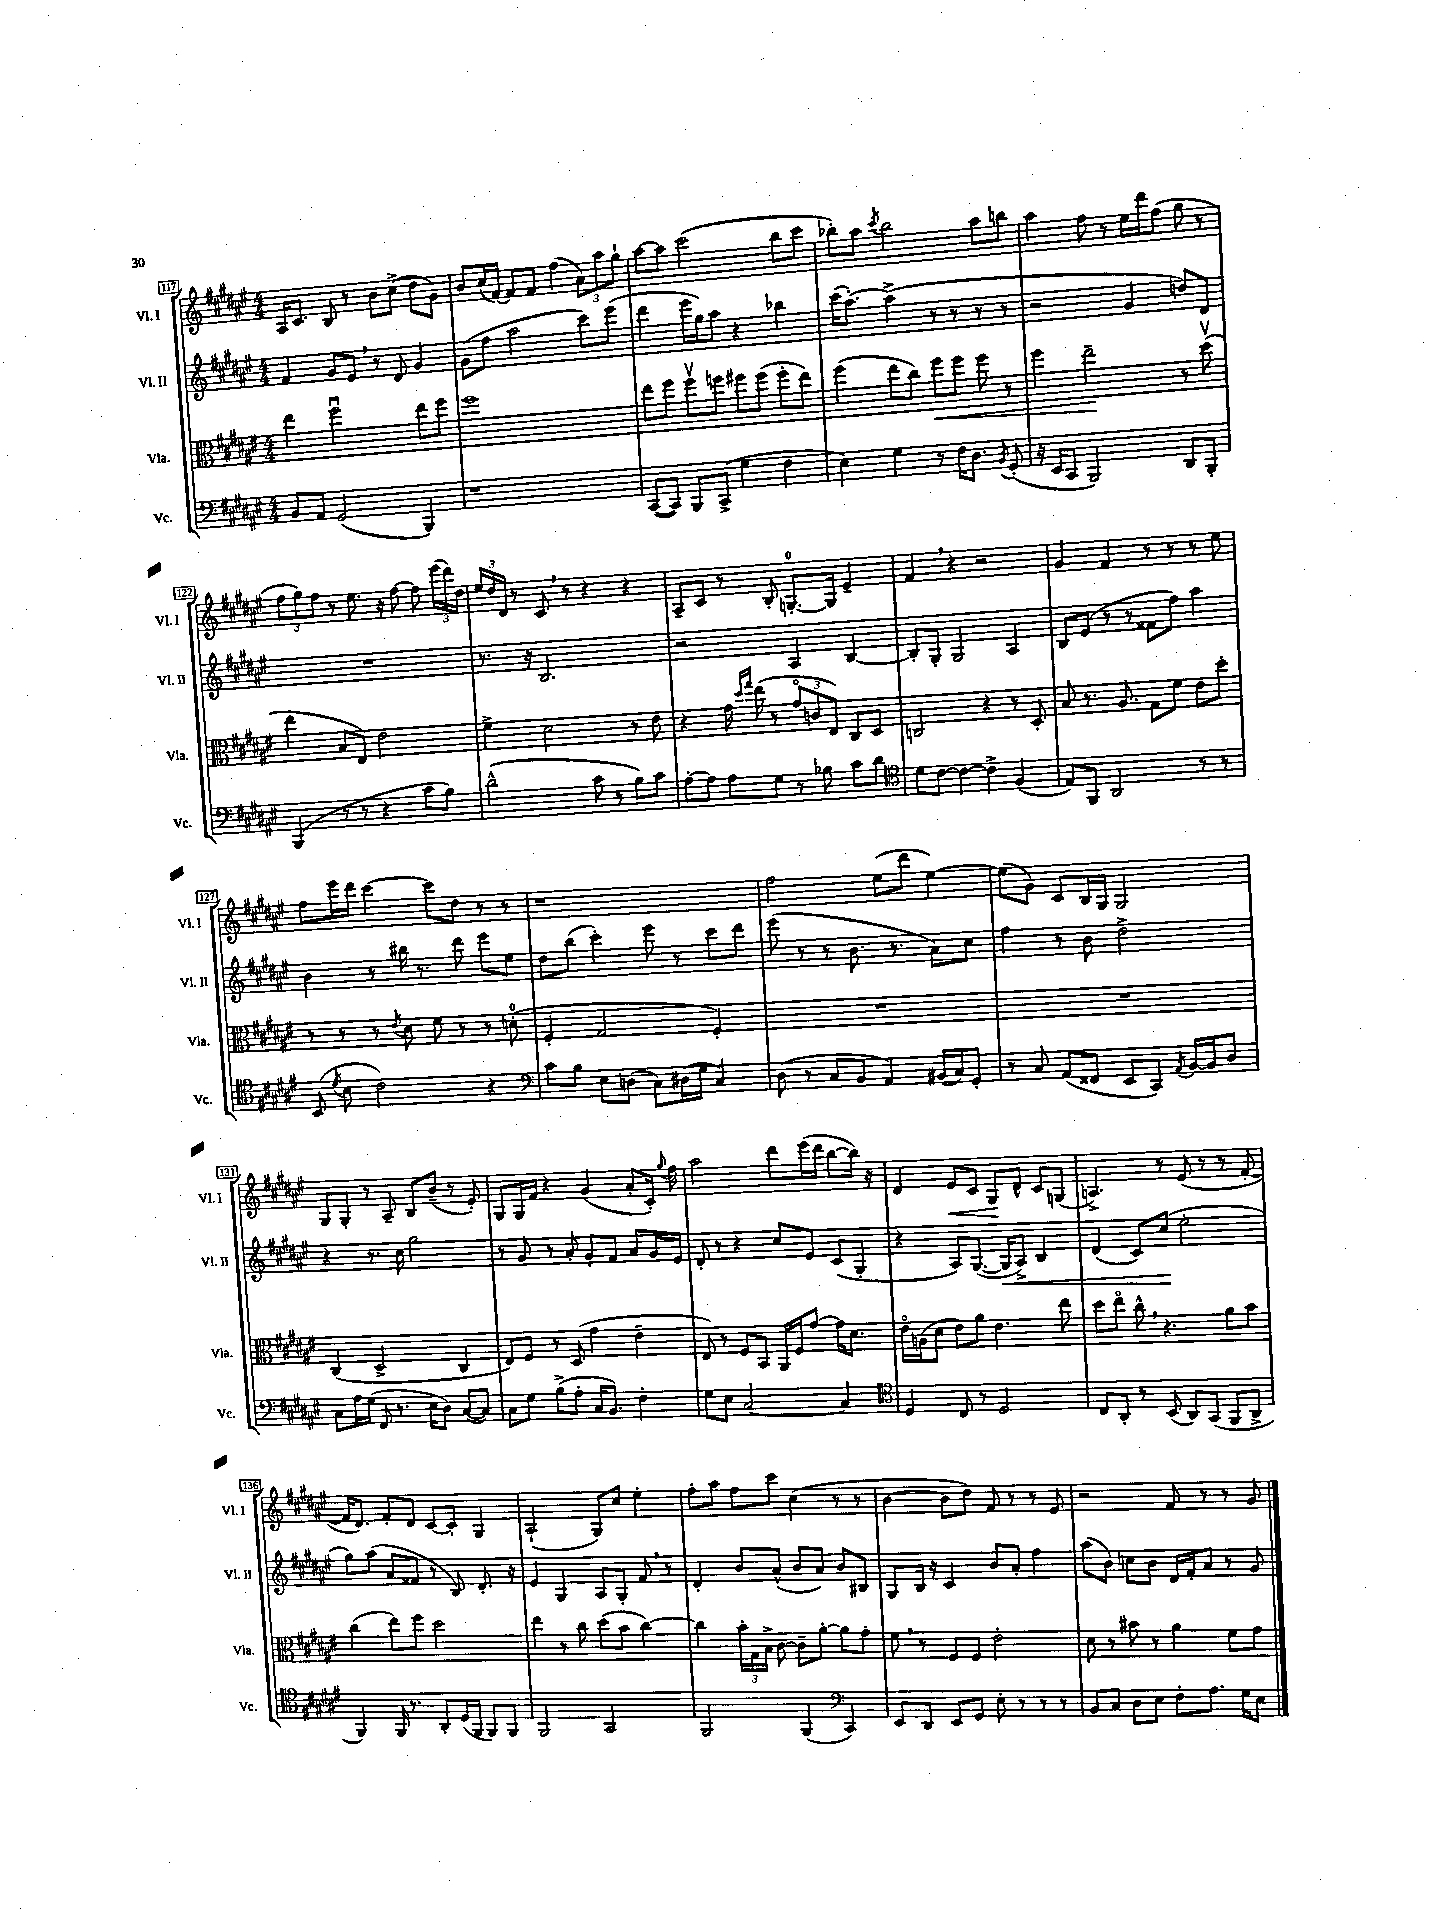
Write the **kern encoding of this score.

**kern	**kern	**kern	**kern
*staff4	*staff3	*staff2	*staff1
*clefF4	*clefC3	*clefG2	*clefG2
*k[f#c#g#d#a#e#]	*k[f#c#g#d#a#e#]	*k[f#c#g#d#a#e#]	*k[f#c#g#d#a#e#]
*M4/4	*M4/4	*M4/4	*M4/4
8BB/L	4ee#\	4f#/	16A#/LK
.	.	.	8.c#/J
8AA#/J	.	.	.
(2GG#/	2ff#u\	8g#/L	8B/
.	.	8e#/J	8r
.	.	8r	8b\L
.	.	8d#/	(8cc#^\J
4BBB/)	8ee#\L	4g#/	8dd#\L
.	8ff#\J	.	8g#\J)
=	=	=	=
1r	1ff#	(8g#\L	8b/L
.	.	8ff#\J	(16cc#/L
.	.	.	[16f#/JJ)
.	.	2aa#\	8f#/]L
.	.	.	8f#/J
.	.	.	(4ff#\
.	.	8ccc#\L)	12a#\L)
.	.	.	12aa#\
.	.	(8eee#\J	.
.	.	.	12gg#`\J
=	=	=	=
([8CC#/L	8ee#\L	4ddd#\	[8aa#\L
8CC#/]J)	8ff#\J	.	8aa#\]J
8BBB/L	8ff#v\L	16eee#\LL	(2ccc#\
.	.	16gg#\J)	.
(8CC#^/J	8ff\J	8aa#\J	.
4G#\	8ff#\L	4r	.
.	(8ff#\J	.	.
4F#\	8ff#'\L	4bb-\	8bb\L
.	8ee#\J)	.	8ccc#\J
=	=	=	=
4E#\)	(4ff#\	(16ccc#\LK	8bb-'\L)
.	.	[8.aa#'\J)	.
.	.	.	8aa#\J
.	.	.	8qccc#/
4G#\	8ee#\L	(4aa#^\]	2bb-\
.	8cc#\J)	.	.
8r	8ff#\L	8r	.
16F#\LK	8ff#\J	8r	.
8.D#\J	.	.	.
.	8ff#\	8r	8aa#\L
8qBB/	.	.	.
(8GG#'/	8r	8r	8bb\J
=	=	=	=
16r	4ff#\	2r	4aa#\
16EE#/LK	.	.	.
8CC#/J	.	.	.
2BBB/)	2ee#~\	.	8ff#\
.	.	.	8r
.	.	4g#/	16ee#\LL
.	.	.	16ddd#\J
.	.	.	(8ff#\J
8DD#/L	8r	8dd/L)	8gg#\
8BBB'/J	(8dd#v\	8d#/J	8r
=	=	=	=
(4BBB/	4ee#\	1r	12ff#\L
.	.	.	12gg#\)
.	.	.	12ff#\J
8r	8B/L	.	8r
8r	8E#/J)	.	8.ee#\
4r	2e#\	.	.
.	.	.	16r
.	.	.	[8ff#\
8c#\L	.	.	8ff#\]
8B\J)	.	.	(24eee#\LL
.	.	.	24ddd#\)
.	.	.	24dd#\JJ
=	=	=	=
(2d#^^\	4f#^\	8.r	24ee#/LL
.	.	.	24dd#/
.	.	.	24d#/JJ
.	.	.	8r
.	.	16r	.
.	2d#\	2.B/	8c#/
.	.	.	8r
8c#\	.	.	4r
8r	.	.	.
8B\L)	8r	.	4r
8c#\J	8e#\	.	.
=	=	=	=
[8A#'\L	4r	2r	8A#~/L
8A#\]J	.	.	8c#/J
8A#\L	16g#\	.	8r
.	16qqdd#/LL	.	.
.	16qqgg#/JJ	.	.
.	(16ee#\	.	.
8G#\J	8r	.	8B'/
8r	12g#o/L	4A#/	[8.G'/L
.	12c/	.	.
8B-\	.	.	.
.	12E#/J)	.	.
.	.	.	16G/]Jk
8c#\L	8C#/L	[4B/	4e#~/
8d#\J	8D#/J	.	.
=	=	=	=
*clefC4	*	*	*
8d#\L	2C/	8B'/]L	4f#/
[8c#\J	.	8G#'/J	.
4c#\_	.	2G#/	4r
4c#^\]	4r	.	2r
(4F#/	8r	4A#/	.
.	8D#'/	.	.
=	=	=	=
8E#/L)	8B/	8B/L	4g#/
8FF#/J	8.r	(8e#/J	.
2AA#/	.	8r	4f#/
.	8.A#/	.	.
.	.	8r	.
.	8G#\L	8f##\L	8r
.	8f#\J	8ff#\J)	8r
8r	8e#\L	4aa#\	8r
8r	8dd#'\J	.	8ee#\
=	=	=	=
(8BB/	8r	4b\	8ff#\L
8qd#/	.	.	.
8B\	8r	.	16eee#\L
.	.	.	16ddd#\JJ
2c#\)	8r	8r	[4ccc#\
.	8qe#/	.	.
.	8d#\	16bb#\	.
.	.	8.r	.
.	8f#\	.	8ccc#\]L
.	8r	8ddd#\	8dd#\J
4r	8r	8eee#\L	8r
.	(8d'\	8ee#\J	8r
=	=	=	=
*clefF4	*	*	*
8c#\L	4F#'/	8dd#\L	1r
8B\J	.	(8bb\J	.
8E#\L	2G#/	4ccc#'\)	.
(8D\J	.	.	.
8C#\L)	.	8eee#\	.
(16D#\L	.	8r	.
16G#\JJ	.	.	.
4C#/)	4F#'/)	8ccc#\L	.
.	.	8ddd#\J	.
=	=	=	=
(8D#\	1r	(8eee#\	2ff#\
8r	.	8r	.
8C#/L	.	8r	.
8BB/J	.	8.b\	.
4AA#/)	.	.	(8ee#\L
.	.	8.r	.
.	.	.	8ddd#\J
(16BB#/LL	.	8a#\L)	[4ee#\)
16C#/J)	.	.	.
8GG#'/J	.	8cc#\J	.
=	=	=	=
8r	1r	4ff#\	(8ee#\]L
8C#/	.	.	8g#\J)
(8AA#/L	.	8r	8c#/L
8FF##/J	.	8b\	16B/L
.	.	.	16G#/JJ
8EE#/L	.	2dd#^\	2G#/
8CC#/J)	.	.	.
8qAA#/	.	.	.
[16BB/LL	.	.	.
16BB/]J	.	.	.
8D#/J	.	.	.
=	=	=	=
8C#\L	(4C#/	4r	8G#/L
16A#\L	.	.	8G#'/J
(16G#\JJ	.	.	.
8FF#/	2D#^/	8.r	8r
8.r	.	.	8A#~/
.	.	16cc#\	.
.	.	2gg#\	8B/L
16E#\LK	.	.	.
8D#\J)	.	.	(8b~/J
([8C#/L	4C#/	.	8r
8C#/]J)	.	.	8e#'/)
=	=	=	=
8C#\L	8E#/L)	8r	8G#/L
8G#\J	8F#/J	8g#/	16G#/L
.	.	.	16f#/JJ
(8B^\L	8r	8r	4r
8A#'\J	(8D#/	8a#'/	.
16C#/LK	4g#\	8g#'/L	(4g#/
8.BB/J)	.	.	.
.	.	8f#/J	.
4F#'\	4e#~\	8a#/L	8a#'/L
.	.	16g#/L	16c#'/Jk)
.	.	.	8qqgg#/
.	.	16e#/JJ	16ff#\
=	=	=	=
8G#\L	8E#/)	8d#'/	2aa#\
8E#\J	8r	8r	.
[2C#/	8F#/L	4r	.
.	8BB/J	.	.
.	16AA#/LL	8cc#/L	8ddd#\L
.	16F#/J	.	.
.	[8g#/J	8e#/J	(16eee#\L
.	.	.	16ddd#\JJ
4C#/]	16g#\]LK	(8c#/L	[8bb\L
.	8.d#\J	.	.
.	.	8G#'/J	16bb\]Jk)
.	.	.	16r
=	=	=	=
*clefC4	*	*	*
4D#/	16e#o\LL	4r	4d#/
.	(16A\J	.	.
.	8d#\J	.	.
8C#/	8e#\L)	8A#/L)	8e#/L
8r	8a#\J	([8.G#/J	8c#/J
2D#/	4.e#\	.	8G#/L
.	.	16G#/]LK	.
.	.	8A#^/J)	8d#^^/J
.	.	4B/	8c#/L
.	8ee#\	.	(8G/J
=	=	=	=
8C#/L	8dd#\L	(4d#/	4.A^/)
8AA#'/J	8ee#o\J	.	.
8r	8cc#^^\	8c#/L)	.
(8BB/	4.r	(8cc#/J	8r
8AA#/L)	.	2ee#'\	(8e#/
(8GG#/J	.	.	8r
8FF#/L	8a#\L	.	8r
8AA#^/J	8b\J	.	[8f#'/
=	=	=	=
4FF#/)	(4cc#\	8gg#\L)	16f#/]LK
.	.	.	8.d#/J)
.	.	(8aa#\J	.
16FF#/	8ee#\L)	8a#/L	8f#'/L
8.r	.	.	.
.	8ff#\J	8f##/J	8d#/J
8AA#'/L	2dd#\	8r	[8c#/L
(16D#/L	.	8B/)	8c#'/]J
16FF#/JJ	.	.	.
8FF#/L)	.	8.d#'/	4G#/
8FF#/J	.	.	.
.	.	16r	.
=	=	=	=
2FF#/	4ee#\	4e#/	(2A#`/
.	8r	4G#/	.
.	8cc#\	.	.
2GG#/	(8dd#\L	8A#/L	8G#/L)
.	8b\J	8G#'/J	8cc#/J
.	[4cc#\)	8f#/	4ee#'\
.	.	8r	.
=	=	=	=
2FF#/	4cc#\]	4d#'/	8ff#'\L
.	.	.	8aa#\J
.	24b'\LL	8b/L	8ff#\L
.	24G#\	.	.
.	24B^\JJ	.	.
.	[8c#\	(8a#^^/J	8ccc#\J
(4FF#/	8c#~\]L	8b/L	(4cc#\
.	[8a#'\J	8a#/J)	.
*clefF4	*	*	*
4CC#/)	8a#\]L	8b/L	8r
.	8g#'\J	8B#/J	8r
=	=	=	=
8EE#/L	8f#\	8G#/L	[4b\
8DD#/J	8r	16B/Jk	.
.	.	16r	.
8EE#/L	8F#/L	4c#/	8b\]L
8GG#/J	8F#/J	.	8dd#\J)
8E#'\	2e#'\	8b/L	8f#/
8r	.	8a#'/J	8r
8r	.	4ff#\	8r
8r	.	.	8e#/
=	=	=	=
8BB/L	8d#\	(8aa#\L	2r
8C#/J	8r	8b\J)	.
8D#\L	8b#\	8cc\L	.
8E#\J	8r	8b\J	.
8F#'\L	4a#\	16d#/LL	8f#/
.	.	16f#'/J	.
8.A#\J	.	8a#/J	8r
.	8f#\L	8r	8r
16G#\LK	.	.	.
8E#\J	8g#\J	8g#/	8g#/
==	==	==	==
*-	*-	*-	*-
